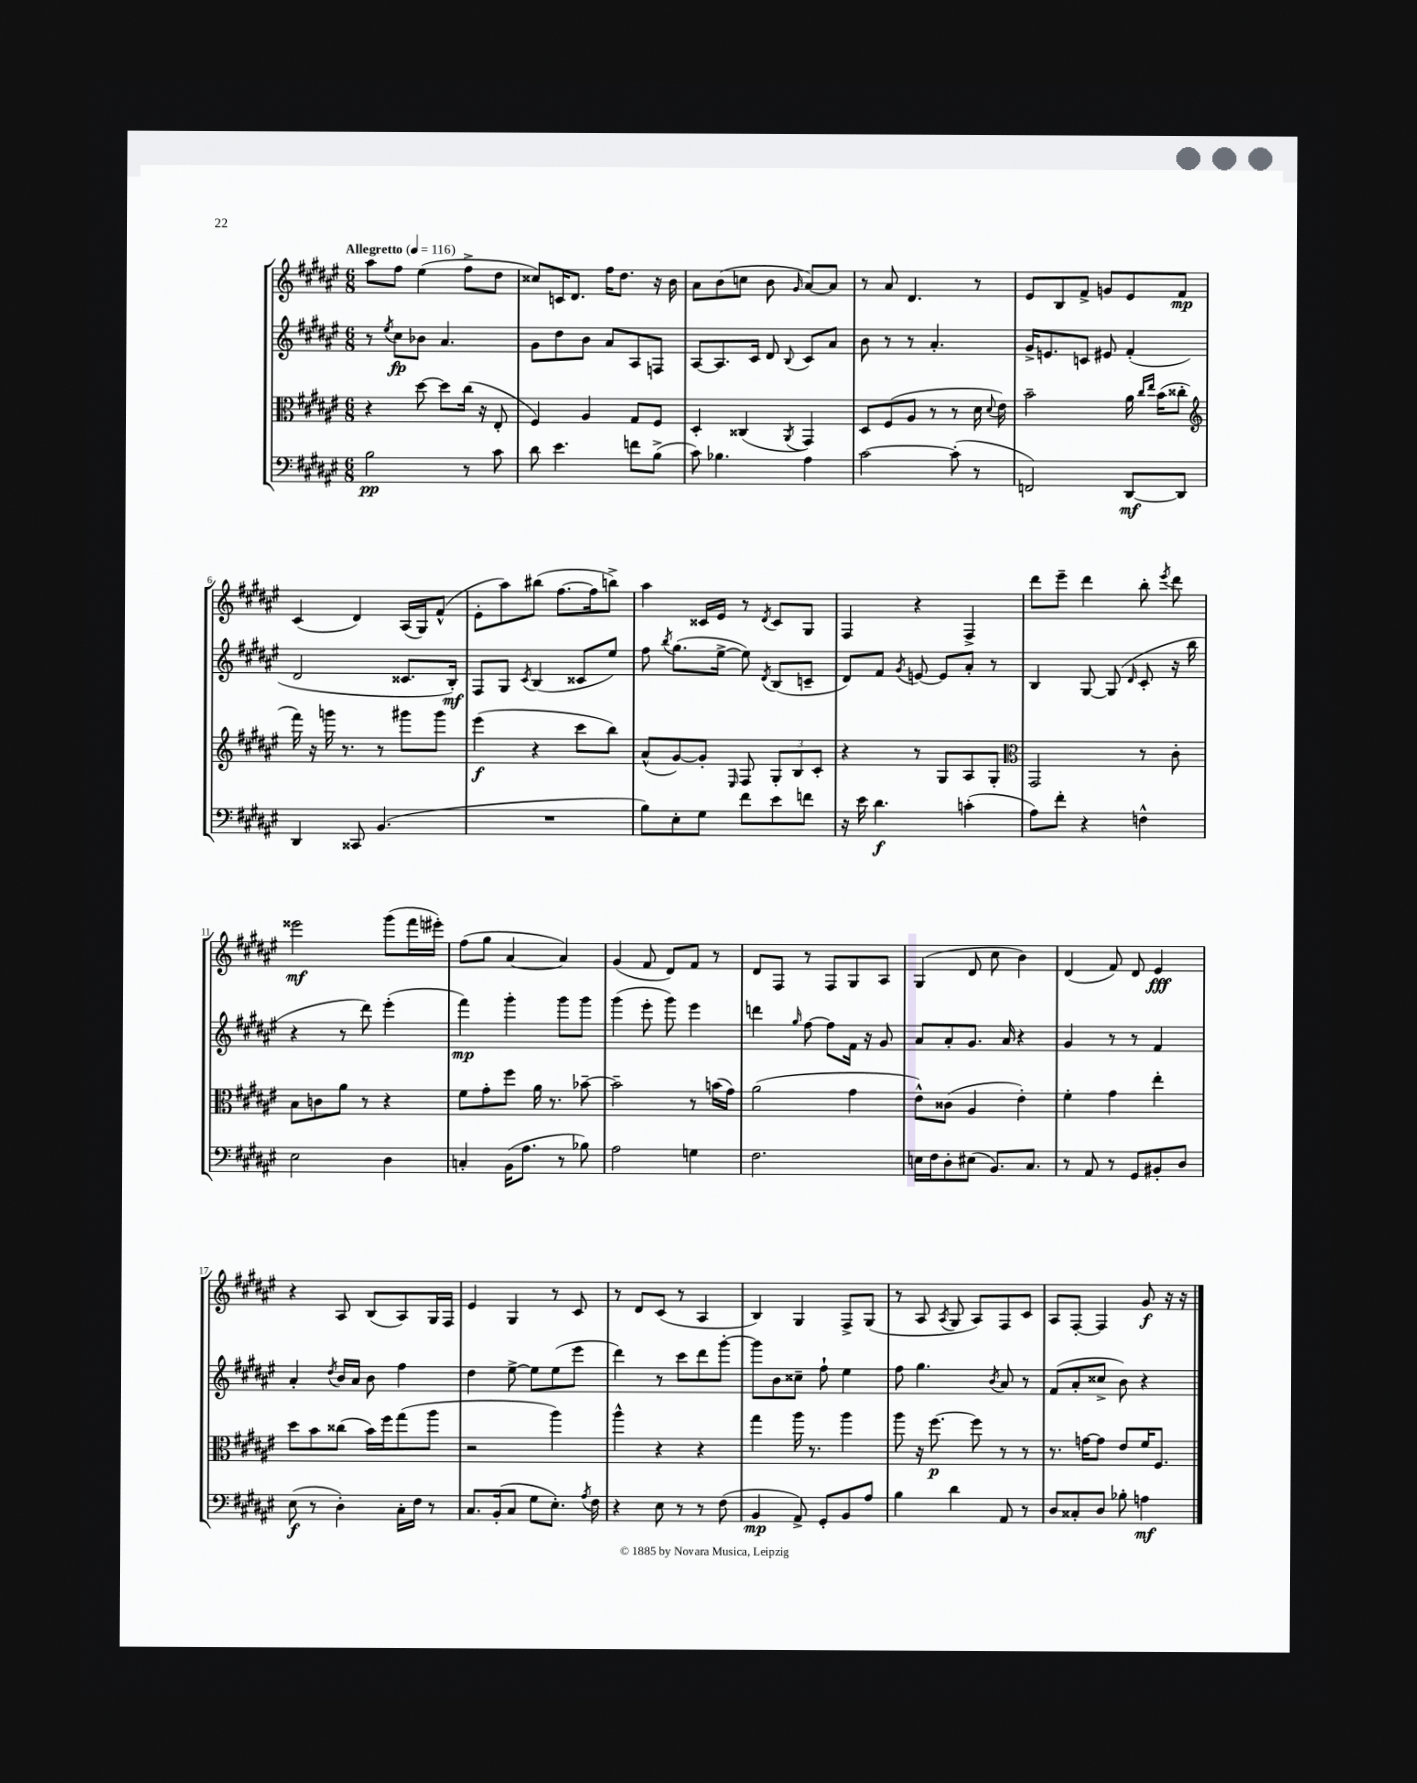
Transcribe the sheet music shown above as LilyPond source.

<<
\new StaffGroup <<
\new Staff = "s0" {
    \clef treble \key fis \major \numericTimeSignature \time 6/8 \tempo "Allegretto" 4 = 116
    \autoBeamOff ais''8[ fis''8] eis''4( fis''8[-> dis''8] |
    cisis''8[) c'16 dis'8.] fis''16[ dis''8.] r16 b'16 |
    ais'8[ b'8( c''8] b'8 \grace { gis'16 } ais'8[~) ais'8] |
    r8 ais'8 dis'4. r8 |
    eis'8[ b8 fis'8]-> g'8[ eis'8 fis'8]\mp |
    cis'4( dis'4) ais16[( gis16) fis'8]-^( |
    eis'8[-. ais''8) bis''8]( fis''8.[~ fis''16 b''8]->) |
    ais''4 cisis'16[ eis'16] r8 \acciaccatura { dis'8 } cisis'8[ gis8] |
    fis4 r4 fis4-> |
    dis'''8[ eis'''8]-- dis'''4 b''8-. \acciaccatura { eis'''8 } dis'''8 |
    eisis'''2\mf gis'''8[( fis'''16 eis'''16]-.) |
    fis''8[( gis''8] ais'4~ ais'4) |
    gis'4( fis'8 dis'8[) fis'8] r8 |
    dis'8[ fis8] r8 fis8[ gis8 ais8] |
    gis4( dis'8 cis''8 b'4) |
    dis'4( fis'8) dis'8 eis'4\fff |
    r4 ais8 b8[( ais8) gis16 fis16] |
    eis'4 gis4 r8 cis'8 |
    r8 dis'8[ cis'8]( r8 ais4 |
    b4) gis4 fis8[-> gis8]( |
    r8 ais8 \acciaccatura { ais8 } gis8 ais8[) fis8 cis'8] |
    ais8[ fis8]~-. fis4 gis'8\f r16 r16 \bar "|." |
}
\new Staff = "s1" {
    \clef treble \key fis \major \numericTimeSignature \time 6/8
    \autoBeamOff r8 \acciaccatura { eis''8 } cis''8[\fp bes'8] ais'4. |
    gis'8[ dis''8 b'8] ais'8[ ais8 f8] |
    ais8[~ ais8. cis'16] dis'8 \appoggiatura { b8 } cis'8[ ais'8] |
    b'8 r8 r8 ais'4.-. |
    gis'16[-> e'8. c'8] eis'8 fis'4-.( |
    dis'2 cisis'8.[ b16]-.\mf) |
    fis8[ gis8] \acciaccatura { cis'8 } b4( cisis'8[ eis''8]) |
    fis''8 \acciaccatura { b''8 } gis''8.[( eis''16]~-> eis''8) \acciaccatura { dis'8 } b8[( c'8]-- |
    dis'8[) fis'8] \acciaccatura { gis'8 } e'8~ e'8[ ais'8]-. r8 |
    b4 gis8~ gis8( \grace { dis'16 } cis'8-. r16 b''16 |
    r4 r8 dis'''8) eis'''4-.( |
    fis'''4\mp) gis'''4-. gis'''8[ gis'''8] |
    gis'''4( eis'''8-. gis'''8) eis'''4 |
    d'''4 \grace { gis''16 } fis''8~ fis''8[ fis'16] r16 gis'8 |
    ais'8[ ais'8-. gis'8.] ais'16 r4 |
    gis'4 r8 r8 fis'4 |
    ais'4-. \acciaccatura { dis''8 } b'16[ ais'16] b'8 fis''4 |
    dis''4 eis''8~-> eis''8[ eis''8( eis'''8] |
    dis'''4) r8 cis'''8[ dis'''8 gis'''8]~-. |
    gis'''8[ b'8 cisis''8]-- fis''8-! eis''4 |
    fis''8 gis''4. \acciaccatura { b'8 } ais'8 r8 |
    fis'8[( ais'8-. cisis''8]-> b'8) r4 \bar "|." |
}
\new Staff = "s2" {
    \clef alto \key fis \major \numericTimeSignature \time 6/8
    \autoBeamOff r4 dis''8~ dis''8[ cis''16]( r16 eis8-. |
    fis4) ais4 gis8[ fis8] |
    dis4-. cisis4( \acciaccatura { ais,8 } gis,4) |
    dis8[ fis8( ais8] r8 r8 dis'16 \appoggiatura { dis'8 } eis'16) |
    b'2-- ais'16 \grace { cis''16[ eis''16] } b'16[( cisis''8]-. |
    \clef treble fis'''16) r16 g'''16 r8. r8 gis'''8[ gis'''8] |
    eis'''4\f( r4 cis'''8[ b''8]) |
    ais'8[-^( gis'8~) gis'8]-. \grace { eis16 } fis8 \tuplet 3/2 { gis8[-. b8 cis'8]-. } |
    r4 r8 gis8[ ais8 gis8]-. |
    \clef alto gis,2 r8 cis'8-. |
    b8[ c'8 ais'8] r8 r4 |
    fis'8[ gis'8-. fis''8] ais'16 r8. bes'8~-- |
    bes'2-- r8 b'16[( gis'16]) |
    ais'2( gis'4 |
    eis'8[-^) cisis'8]( ais4 eis'4-.) |
    fis'4-. gis'4 eis''4-. |
    dis''8[ b'8 cisis''8]( b'16[) fis''16 gis''8( ais''8] |
    r2 ais''4) |
    ais''4-^ r4 r4 |
    gis''4 ais''16 r8. ais''4 |
    ais''8 r16 fis''8.~\p fis''8 r8 r8 |
    r8. g'16[~ g'8] eis'8[ fis'16 fis8.] \bar "|." |
}
\new Staff = "s3" {
    \clef bass \key fis \major \numericTimeSignature \time 6/8
    \autoBeamOff b2\pp r8 cis'8 |
    dis'8 eis'4. f'8[ b8]->( |
    cis'8) bes4. ais4 |
    cis'2~ cis'8-.( r8 |
    f,2) dis,8[~\mf dis,8] |
    dis,4 cisis,8 b,4.( |
    R2. |
    b8[) eis8-. gis8] fis'8[ eis'8 f'8] |
    r16 eis'16 dis'4.\f c'4-.( |
    ais8[) fis'8]-. r4 f4-^ |
    eis2 dis4 |
    c4-. b,16[( ais8.] r8 bes8) |
    ais2 g4 |
    fis2. |
    e16[ fis16 dis8-. eis8]( b,8.[) cis8.] |
    r8 ais,8 r8 gis,8[ bis,8-. dis8] |
    eis8\f( r8 dis4-.) cis16[-. fis16] r8 |
    cis8.[ b,16-.( cis8] gis8[ eis8.]-.) \acciaccatura { ais8 } fis16 |
    r4 eis8 r8 r8 fis8( |
    b,4\mp ais,8->) gis,8[-. b,8 ais8] |
    b4 dis'4 ais,8 r8 |
    dis8[ cisis8-. dis8] bes8-. a4\mf \bar "|." |
}
>>
>>
